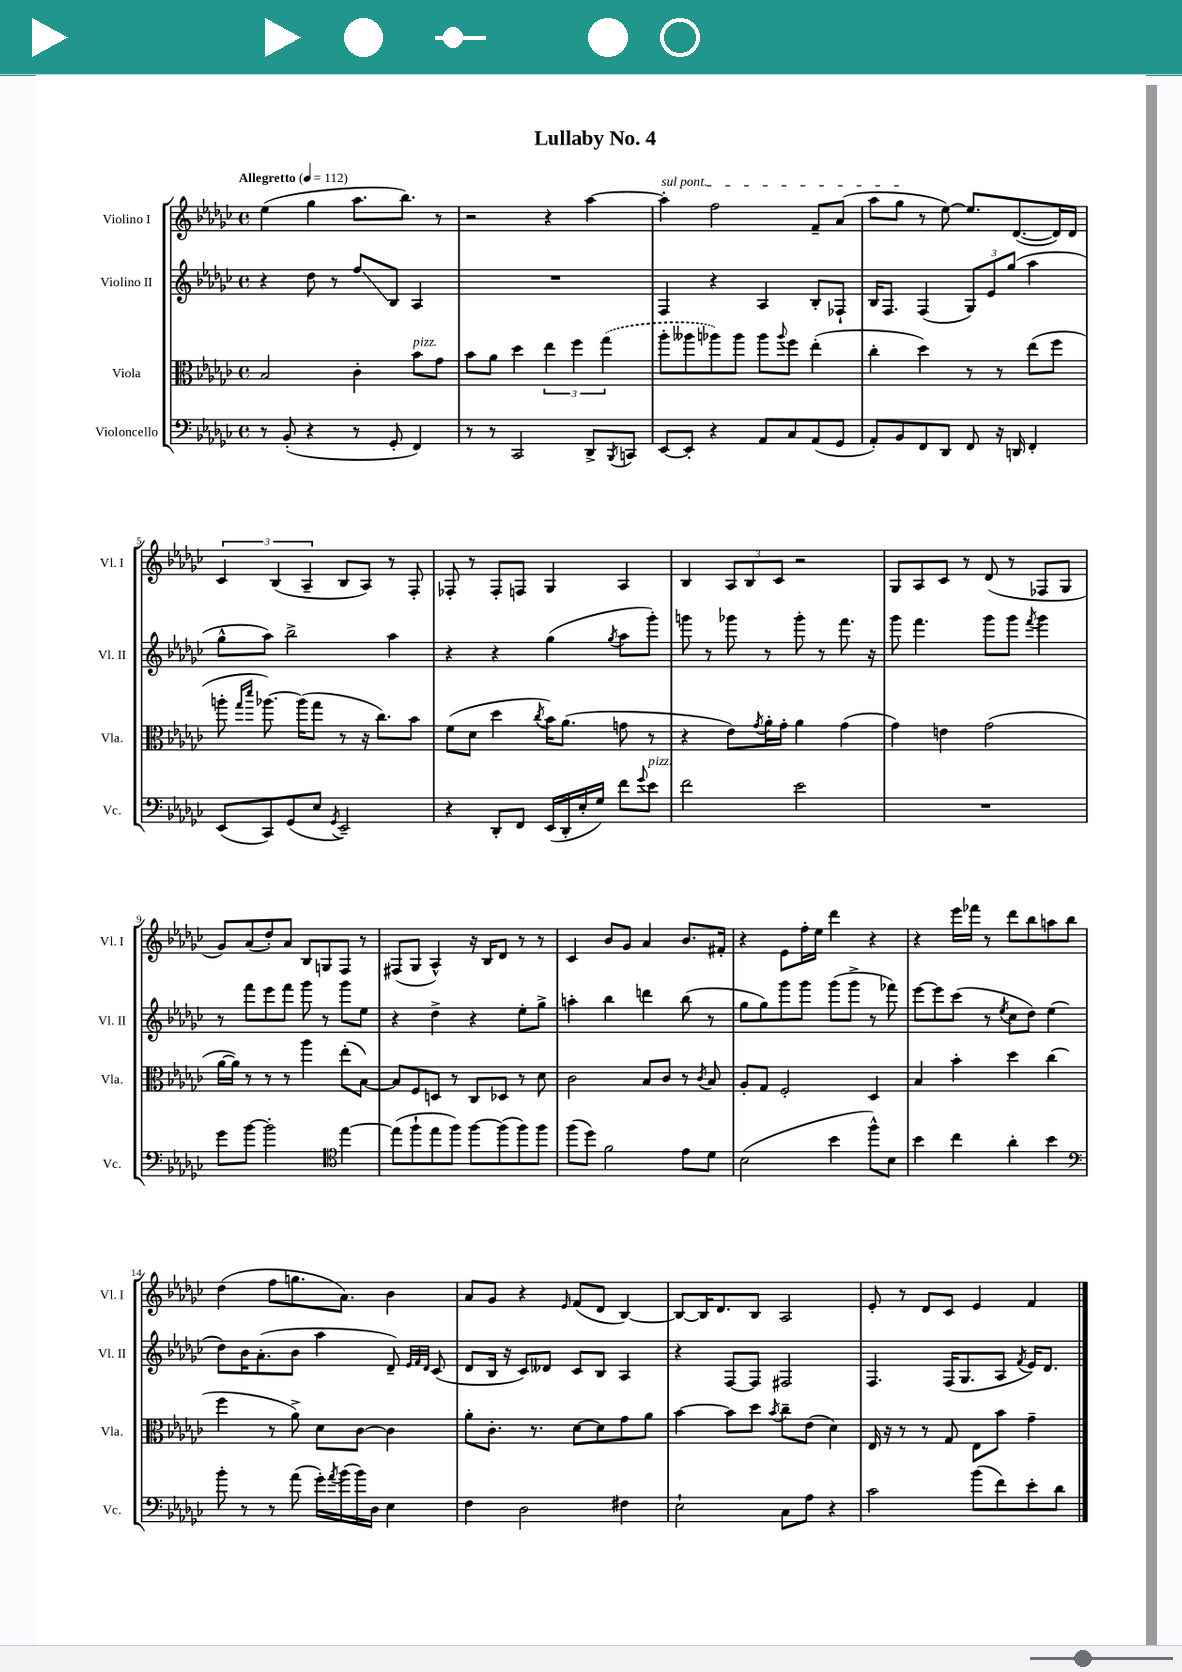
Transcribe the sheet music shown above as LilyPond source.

\header { title = "Lullaby No. 4" }
<<
\new StaffGroup <<
\new Staff = "s0" \with { instrumentName = "Violino I" shortInstrumentName = "Vl. I" } {
    \clef treble \key ges \major \defaultTimeSignature \time 4/4 \tempo "Allegretto" 4 = 112
    ees''4( ges''4 aes''8. bes''8.) r8 |
    r2 r4 aes''4~ |
    \once \override TextSpanner.bound-details.left.text = \markup { \italic "sul pont." } aes''4-.\startTextSpan f''2 f'8-- aes'8( |
    aes''8 ges''8\stopTextSpan r8 ees''8~) ees''8. des'8.~( des'16) des'16 |
    \tuplet 3/2 { ces'4 bes4( aes4-- } bes8 aes8) r8 f8-. |
    fes8-. r8 fes8-. f8 ges4 aes4 |
    bes4 \tuplet 3/2 { aes8 bes8 ces'8 } r2 |
    ges8 aes8 ces'8 r8 des'8( r8 fes8 ges8 |
    ges'8) aes'8( des''8-.) aes'8 bes8 g8 f8 r8 |
    fis8( ges8 aes4-^) r16 bes16 des'8 r8 r8 |
    ces'4 bes'8 ges'8 aes'4 bes'8. fis'16-. |
    r4 ees'8 f''16-. ees''16 des'''4 r4 |
    r4 ees'''16 fes'''16 r8 des'''8 bes''8 a''8 bes''8 |
    des''4( f''8 g''8. aes'8.) bes'4 |
    aes'8 ges'8 r4 \grace { ees'16 } f'8( des'8 bes4~) |
    bes8~ bes16 des'8. bes8 aes2 |
    ees'8-. r8 des'8 ces'8 ees'4 f'4 \bar "|." |
}
\new Staff = "s1" \with { instrumentName = "Violino II" shortInstrumentName = "Vl. II" } {
    \clef treble \key ges \major \defaultTimeSignature \time 4/4
    r4 des''8 r8 f''8\glissando bes8 aes4 |
    R1 |
    f4 r4 aes4 bes8-. fes8-! |
    bes16 f8. f4( \tuplet 3/2 { ges8) ees'8 ges''8( } aes''4 |
    ges''8-^ aes''8) bes''2-> aes''4 |
    r4 r4 ges''4( \acciaccatura { ges''8 } aes''8 ges'''8-.) |
    g'''8 r8 ges'''8 r8 ges'''8-. r8 f'''8. r16 |
    ges'''8 f'''4. ges'''8 ges'''8 \acciaccatura { f'''8 } ges'''4 |
    r8 f'''8 ees'''8 f'''8 ges'''8 r8 ges'''8 ees''8 |
    r4 des''4-> r4 ees''8-. ges''8-> |
    a''4-. bes''4 d'''4 bes''8( r8 |
    ges''8 ges''8) ges'''8 ges'''8 ges'''8( ges'''8-> r8 fes'''8) |
    ees'''8~ ees'''8 ces'''8( r8 \acciaccatura { ees''8 } ces''8 des''8) ees''4( |
    des''8) bes'16 aes'8.-.( bes'8 aes''4 des'8--) \grace { ees'32 f'32 des'32 } ces'8( |
    des'8 bes16 r16 ces'8) deses'8 ces'8 bes8 aes4 |
    r4 f8~ f8 fis2 |
    f4. f16( ges8. aes8 \acciaccatura { f'8 } ees'16) des'8. \bar "|." |
}
\new Staff = "s2" \with { instrumentName = "Viola" shortInstrumentName = "Vla." } {
    \clef alto \key ges \major \defaultTimeSignature \time 4/4
    bes2 ces'4-. bes'8^\markup { \italic "pizz." } ges'8 |
    bes'8 aes'8 des''4 \tuplet 3/2 { ees''4 f''4 \once \slurDashed ges''4( } |
    aes''8-. aeses''8 aes''8) aes''8 aes''8 \appoggiatura { aes''8 } f''8 ees''4-.( |
    ces''4-. des''4) r8 r8 ees''8( f''8 |
    a''8-. \grace { ges''16 des'''16 } aes''8.~) aes''16( ges''8 r8 r16 ces''8.) bes'8 |
    f'8( des'8 des''4 \acciaccatura { ces''8 } bes'16) aes'8.( g'8 r8 |
    r4 ees'8) \acciaccatura { ges'8 } aes'16-. ges'16-. aes'4 ges'4( |
    ges'4) e'4 ges'2( |
    aes'16~ aes'16) r8 r8 r8 aes''4 ees''8-.( bes8~) |
    bes8 f8 d8 r8 ces8 des8 r8 des'8 |
    ces'2 bes8 ces'8 r8 \acciaccatura { ces'8 } bes8 |
    aes8-. ges8 f2-. des4 |
    bes4 bes'4-. des''4 ces''4( |
    f''4 r8 aes'8->) des'8 ces'8~ ces'4 |
    aes'8-. ces'8.-. r8. des'8~ des'8 ges'8 aes'8 |
    bes'4~ bes'8 des''8 \acciaccatura { bes'8 } ces''8-- ees'8( des'4) |
    ees16 r16 r8 r8 ges8 ees8 bes'8 ges'4-- \bar "|." |
}
\new Staff = "s3" \with { instrumentName = "Violoncello" shortInstrumentName = "Vc." } {
    \clef bass \key ges \major \defaultTimeSignature \time 4/4
    r8 bes,8-.( r4 r8 ges,8-. f,4) |
    r8 r8 ces,2 des,8-> \acciaccatura { bes,,8 } c,8 |
    ees,8~ ees,8-. r4 aes,8 ces8 aes,8( ges,8 |
    aes,8-.) bes,8 f,8 des,8 f,8 r16 d,16 f,4-. |
    ees,8( ces,8) ges,8( ees8 \acciaccatura { ges,8 } ees,2--) |
    r4 des,8-. f,8 ees,16( des,16-. ees16-. ges16) f'8 \appoggiatura { ges'8 } ees'8^\markup { \italic "pizz." } |
    f'2 ees'2 |
    R1 |
    ges'8 bes'8~ bes'2-. \clef tenor ees''4~ |
    ees''8( f''8-! ees''8 f''8) f''8~ f''8( f''8) f''8 |
    f''8( des''8) f'2 ees'8 des'8 |
    bes2( bes'4 f''8-^) bes8 |
    bes'4 ces''4 aes'4-. bes'4 |
    \clef bass bes'8-. r8 r8 aes'8( ges'16-.) \acciaccatura { aes'8 } bes'16( bes'16) des16 ees4 |
    f4 des2 fis4 |
    ees2-! ces8 aes8 r4 |
    ces'2 bes'8( f'8) ees'8-. des'8 \bar "|." |
}
>>
>>
